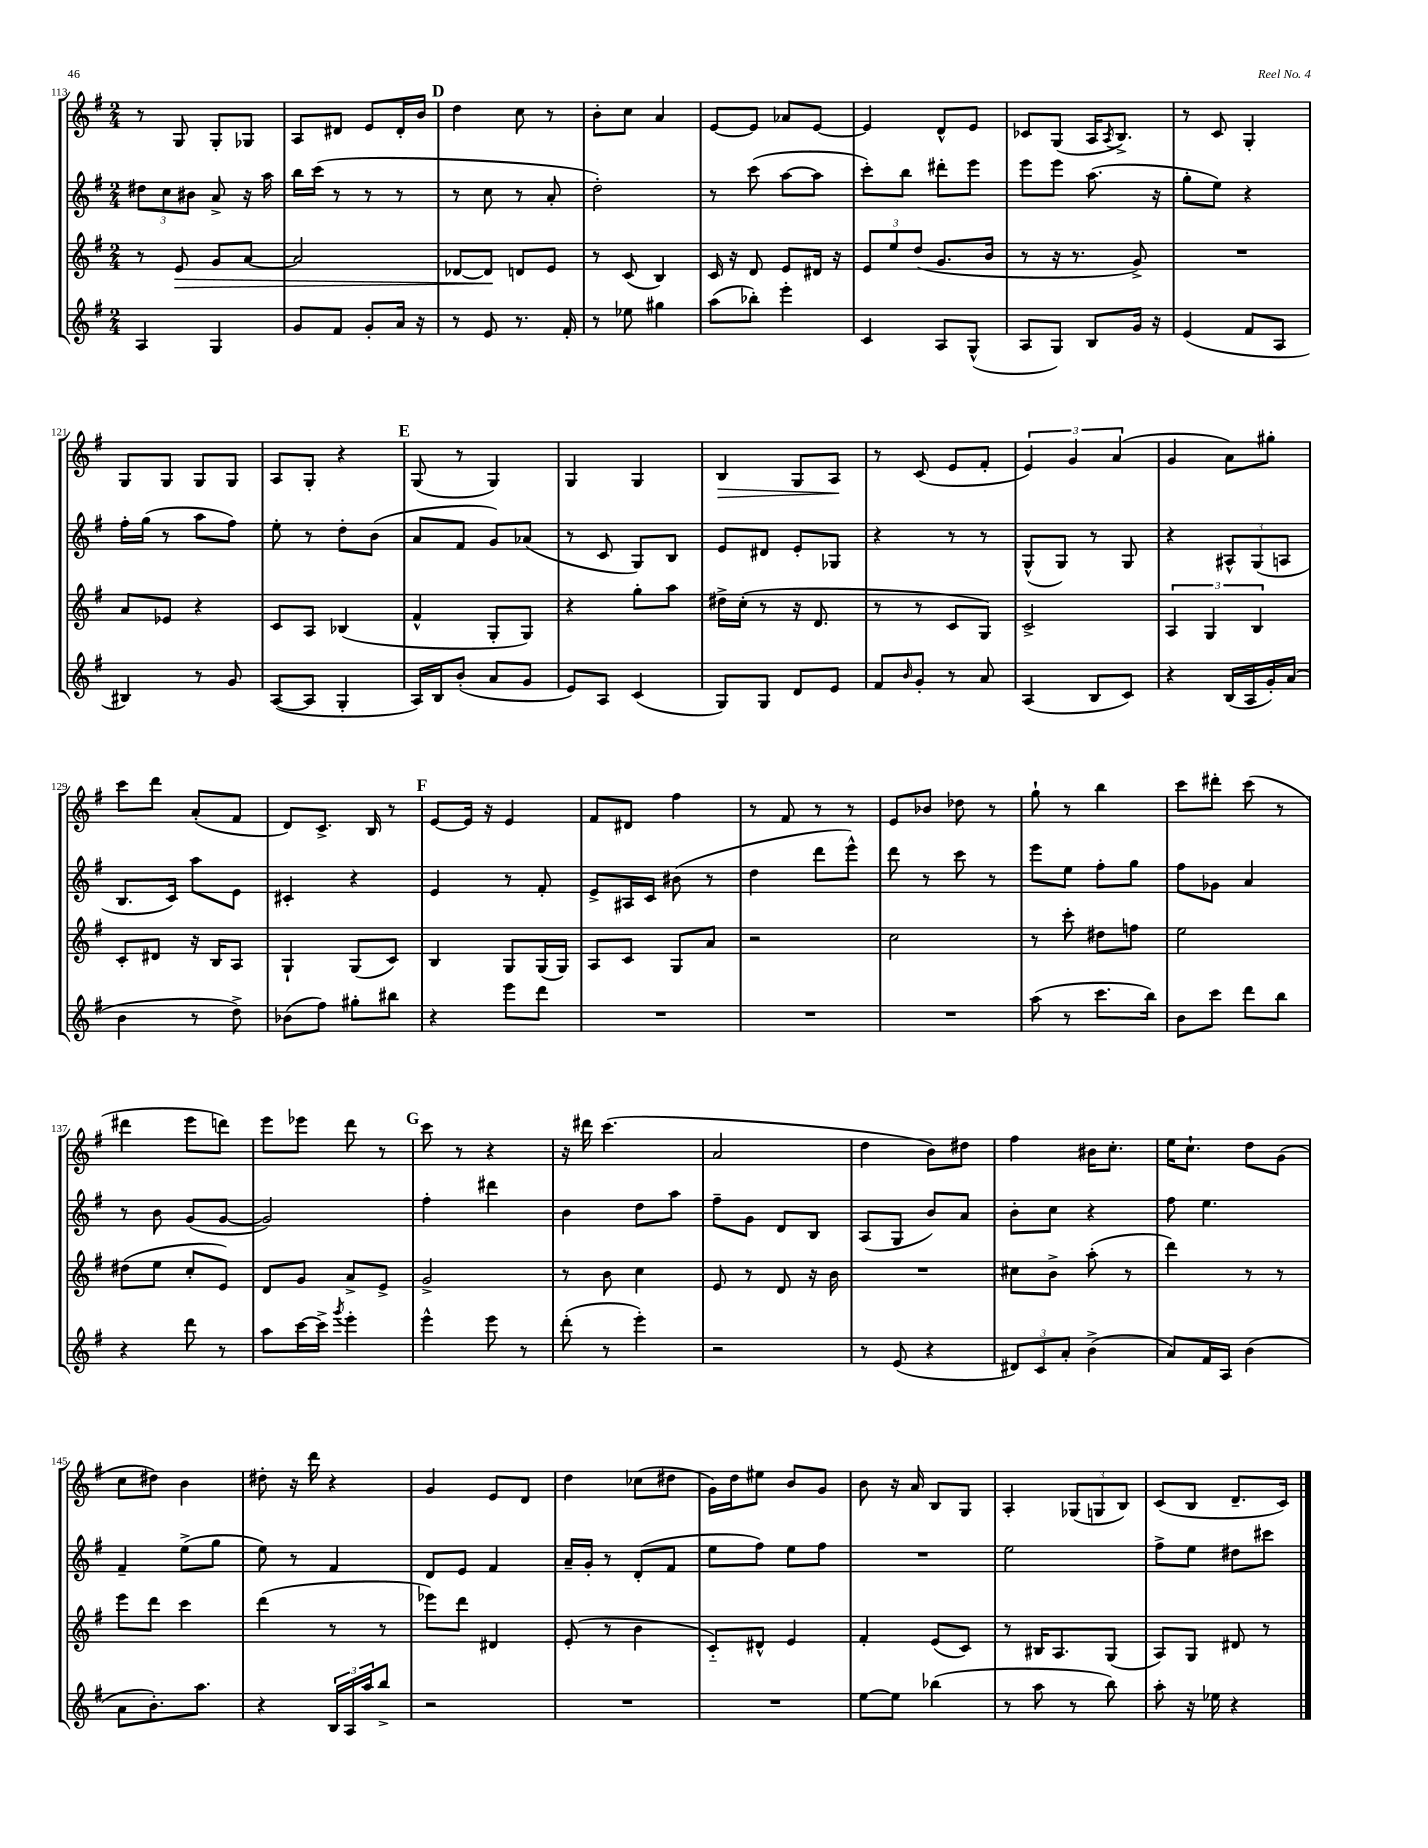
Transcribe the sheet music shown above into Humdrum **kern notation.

**kern	**kern	**kern	**kern
*staff4	*staff3	*staff2	*staff1
*clefG2	*clefG2	*clefG2	*clefG2
*k[f#]	*k[f#]	*k[f#]	*k[f#]
*M2/4	*M2/4	*M2/4	*M2/4
4A/	8r	12dd#\L	8r
.	.	12cc\	.
.	8e/	.	8G/
.	.	12b#\J	.
4G/	8g/L	8a^/	8G'/L
.	[8a/J	16r	8G-/J
.	.	16aa\	.
=	=	=	=
8g/L	2a/]	16bb\LL	8A/L
.	.	(16ccc\JJ	.
8f#/J	.	8r	8d#/J
8g'/L	.	8r	8e/L
16a/Jk	.	8r	16d#'/L
16r	.	.	16b/JJ
=	=	=	=
8r	[8d-/L	8r	4dd\
8e/	8d-/]J	8cc\	.
8.r	8d/L	8r	8cc\
.	8e/J	8a'/	8r
16f#'/	.	.	.
=	=	=	=
8r	8r	2dd'\)	8b'\L
8ee-\	(8c/	.	8cc\J
4gg#\	4B/)	.	4a/
=	=	=	=
(8aa\L	16c/	8r	[8e/L
.	16r	.	.
8bb-'\J)	8d/	(8ccc\	8e/]J
4eee'\	8e/L	[8aa\L	8a-/L
.	16d#/Jk	8aa\]J	[8e/J
.	16r	.	.
=	=	=	=
4c/	12e/L	8ccc'\L)	4e/]
.	12ee/	.	.
.	.	8bb\J	.
.	(12dd/J	.	.
8A/L	8.g/L	8ddd#'\L	8d^^/L
(8G^^/J	.	8eee\J	8e/J
.	16b/Jk	.	.
=	=	=	=
8A/L	8r	8eee\L	8c-/L
8G/J)	16r	8eee\J	(8G/J
.	8.r	.	.
8B/L	.	(8.aa\	16A/LK
.	.	.	8qA/
.	.	.	8.B^/J)
16g/Jk	8g^/)	.	.
16r	.	16r	.
=	=	=	=
(4e/	2r	8gg'\L	8r
.	.	8ee\J)	8c/
8f#/L	.	4r	4G'/
8A/J	.	.	.
=	=	=	=
4B#/)	8a/L	16ff#'\LL	8G/L
.	.	(16gg\JJ	.
.	8e-/J	8r	8G/J
8r	4r	8aa\L	8G/L
8g/	.	8ff#\J)	8G/J
=	=	=	=
([8A/L	8c/L	8ee'\	8A/L
8A/]J	8A/J	8r	8G'/J
4G'/	(4B-/	8dd'\L	4r
.	.	(8b\J	.
=	=	=	=
16A/LL)	4f#^^/	8a/L	(8G/
16B/J	.	.	.
(8b'/J	.	8f#/J	8r
8a/L	8G'/L	8g/L)	4G/)
8g/J	8G/J)	(8a-/J	.
=	=	=	=
8e/L)	4r	8r	4G/
8A/J	.	8c/	.
(4c/	8gg'\L	8G/L)	4G/
.	8aa\J	8B/J	.
=	=	=	=
8G/L)	16dd#^\LL	8e/L	4B/
.	(16cc'\JJ	.	.
8G/J	8r	8d#/J	.
8d/L	16r	8e'/L	8G/L
.	8.d/	.	.
8e/J	.	8G-/J	8A/J
=	=	=	=
8f#/L	8r	4r	8r
16qqb/	.	.	.
8g'/J	8r	.	(8c/
8r	8c/L	8r	8e/L
8a/	8G/J)	8r	8f#'/J
=	=	=	=
(4A/	2c^/	(8G^^/L	6e/)
.	.	8G/J)	.
.	.	.	6g/
8B/L	.	8r	.
.	.	.	(6a/
8c/J)	.	8G/	.
=	=	=	=
4r	6A/	4r	4g/
.	6G/	.	.
(16B/LL	.	12A#^^/L	8a\L)
16A/	.	.	.
.	6B/	(12G/	.
16g'/)	.	.	8gg#'\J
.	.	12A/J	.
(16a/JJ	.	.	.
=	=	=	=
4b\	8c'/L	8.B/L	8ccc\L
.	8d#/J	.	8ddd\J
.	.	16c/Jk)	.
8r	16r	8aa\L	(8a'/L
.	16B/LK	.	.
8dd^\)	8A/J	8e\J	8f#/J
=	=	=	=
(8b-\L	4G`/	4c#'/	8d/L)
8ff#\J)	.	.	8.c^/J
8gg#'\L	(8G/L	4r	.
.	.	.	16B/
8bb#\J	8c/J)	.	8r
=	=	=	=
4r	4B/	4e/	[8e/L
.	.	.	16e/]Jk
.	.	.	16r
8eee\L	8G/L	8r	4e/
8ddd\J	(16G/L	8f#'/	.
.	16G/JJ)	.	.
=	=	=	=
2r	8A/L	8e^/L	8f#/L
.	8c/J	16A#/L	8d#/J
.	.	16c/JJ	.
.	8G/L	(8b#\	4ff#\
.	8a/J	8r	.
=	=	=	=
2r	2r	4dd\	8r
.	.	.	8f#/
.	.	8ddd\L	8r
.	.	8eee^^\J)	8r
=	=	=	=
2r	2cc\	8ddd\	8e/L
.	.	8r	8b-/J
.	.	8ccc\	8dd-\
.	.	8r	8r
=	=	=	=
(8aa\	8r	8eee\L	8gg`\
8r	8ccc'\	8ee\J	8r
8.ccc\L	8dd#\L	8ff#'\L	4bb\
.	8ff\J	8gg\J	.
16bb\Jk)	.	.	.
=	=	=	=
8b\L	2ee\	8ff#\L	8ccc\L
8ccc\J	.	8g-\J	8ddd#'\J
8ddd\L	.	4a/	(8ccc\
8bb\J	.	.	8r
=	=	=	=
4r	(8dd#\L	8r	4ddd#\
.	8ee\J	8b\	.
8ddd\	8cc'/L	(8g/L	8eee\L
8r	8e/J)	[8g/J	8ddd\J)
=	=	=	=
8aa\L	8d/L	2g/])	8eee\L
[16ccc\L	8g/J	.	8eee-\J
16ccc^\]JJ	.	.	.
8qggg/	.	.	.
4eee'\	8a^/L	.	8ddd\
.	8e^/J	.	8r
=	=	=	=
4eee^^\	2g^/	4ff#'\	8ccc\
.	.	.	8r
8eee\	.	4ddd#\	4r
8r	.	.	.
=	=	=	=
(8ddd'\	8r	4b\	16r
.	.	.	16ddd#\
8r	8b\	.	(4.ccc\
4eee'\)	4cc\	8dd\L	.
.	.	8aa\J	.
=	=	=	=
2r	8e/	8ff#~\L	2a/
.	8r	8g\J	.
.	8d/	8d/L	.
.	16r	8B/J	.
.	16b\	.	.
=	=	=	=
8r	2r	(8A/L	4dd\
(8e/	.	8G/J	.
4r	.	8b/L)	8b\L)
.	.	8a/J	8dd#\J
=	=	=	=
12d#/L)	8cc#\L	8b'\L	4ff#\
12c/	.	.	.
.	8b^\J	8cc\J	.
12a'/J	.	.	.
(4b^\	(8aa'\	4r	16b#\LK
.	.	.	8.cc'\J
.	8r	.	.
=	=	=	=
8a/L)	4ddd\)	8ff#\	16ee\LK
.	.	.	8.cc`\J
16f#/L	.	4.ee\	.
16A/JJ	.	.	.
(4b\	8r	.	8dd\L
.	8r	.	(8g\J
=	=	=	=
8a\L	8eee\L	4f#~/	8cc\L
8.b'\)	8ddd\J	.	8dd#\J)
.	4ccc\	(8ee^\L	4b\
8.aa\J	.	.	.
.	.	8gg\J	.
=	=	=	=
4r	(4ddd\	8ee\)	8dd#'\
.	.	8r	16r
.	.	.	16ddd\
24B/LL	8r	4f#/	4r
24A/	.	.	.
24aa/J	.	.	.
8bb^/J	8r	.	.
=	=	=	=
2r	8eee-\L)	8d/L	4g/
.	8ddd\J	8e/J	.
.	4d#/	4f#/	8e/L
.	.	.	8d/J
=	=	=	=
2r	(8e'/	16a~/LL	4dd\
.	.	16g'/JJ	.
.	8r	8r	.
.	4b\	(8d'/L	(8cc-\L
.	.	8f#/J	8dd#\J
=	=	=	=
2r	8c'~/L)	8ee\L	16g\LL)
.	.	.	16dd\J
.	8d#^^/J	8ff#\J)	8ee#\J
.	4e/	8ee\L	8b/L
.	.	8ff#\J	8g/J
=	=	=	=
[8ee\L	4f#'/	2r	8b\
8ee\]J	.	.	16r
.	.	.	16a/
(4bb-\	(8e/L	.	8B/L
.	8c/J)	.	8G/J
=	=	=	=
8r	8r	2ee\	4A'/
8aa\	16B#/LK	.	.
.	8.A/	.	.
8r	.	.	(12G-/L
.	.	.	12G/
8bb\)	(8G/J	.	.
.	.	.	12B/J)
=	=	=	=
8aa'\	8A/L)	8ff#^\L	(8c/L
16r	8G/J	8ee\J	8B/J
16ee-\	.	.	.
4r	8d#/	8dd#\L	8.d~/L
.	8r	8ccc#\J	.
.	.	.	16c/Jk)
==	==	==	==
*-	*-	*-	*-
